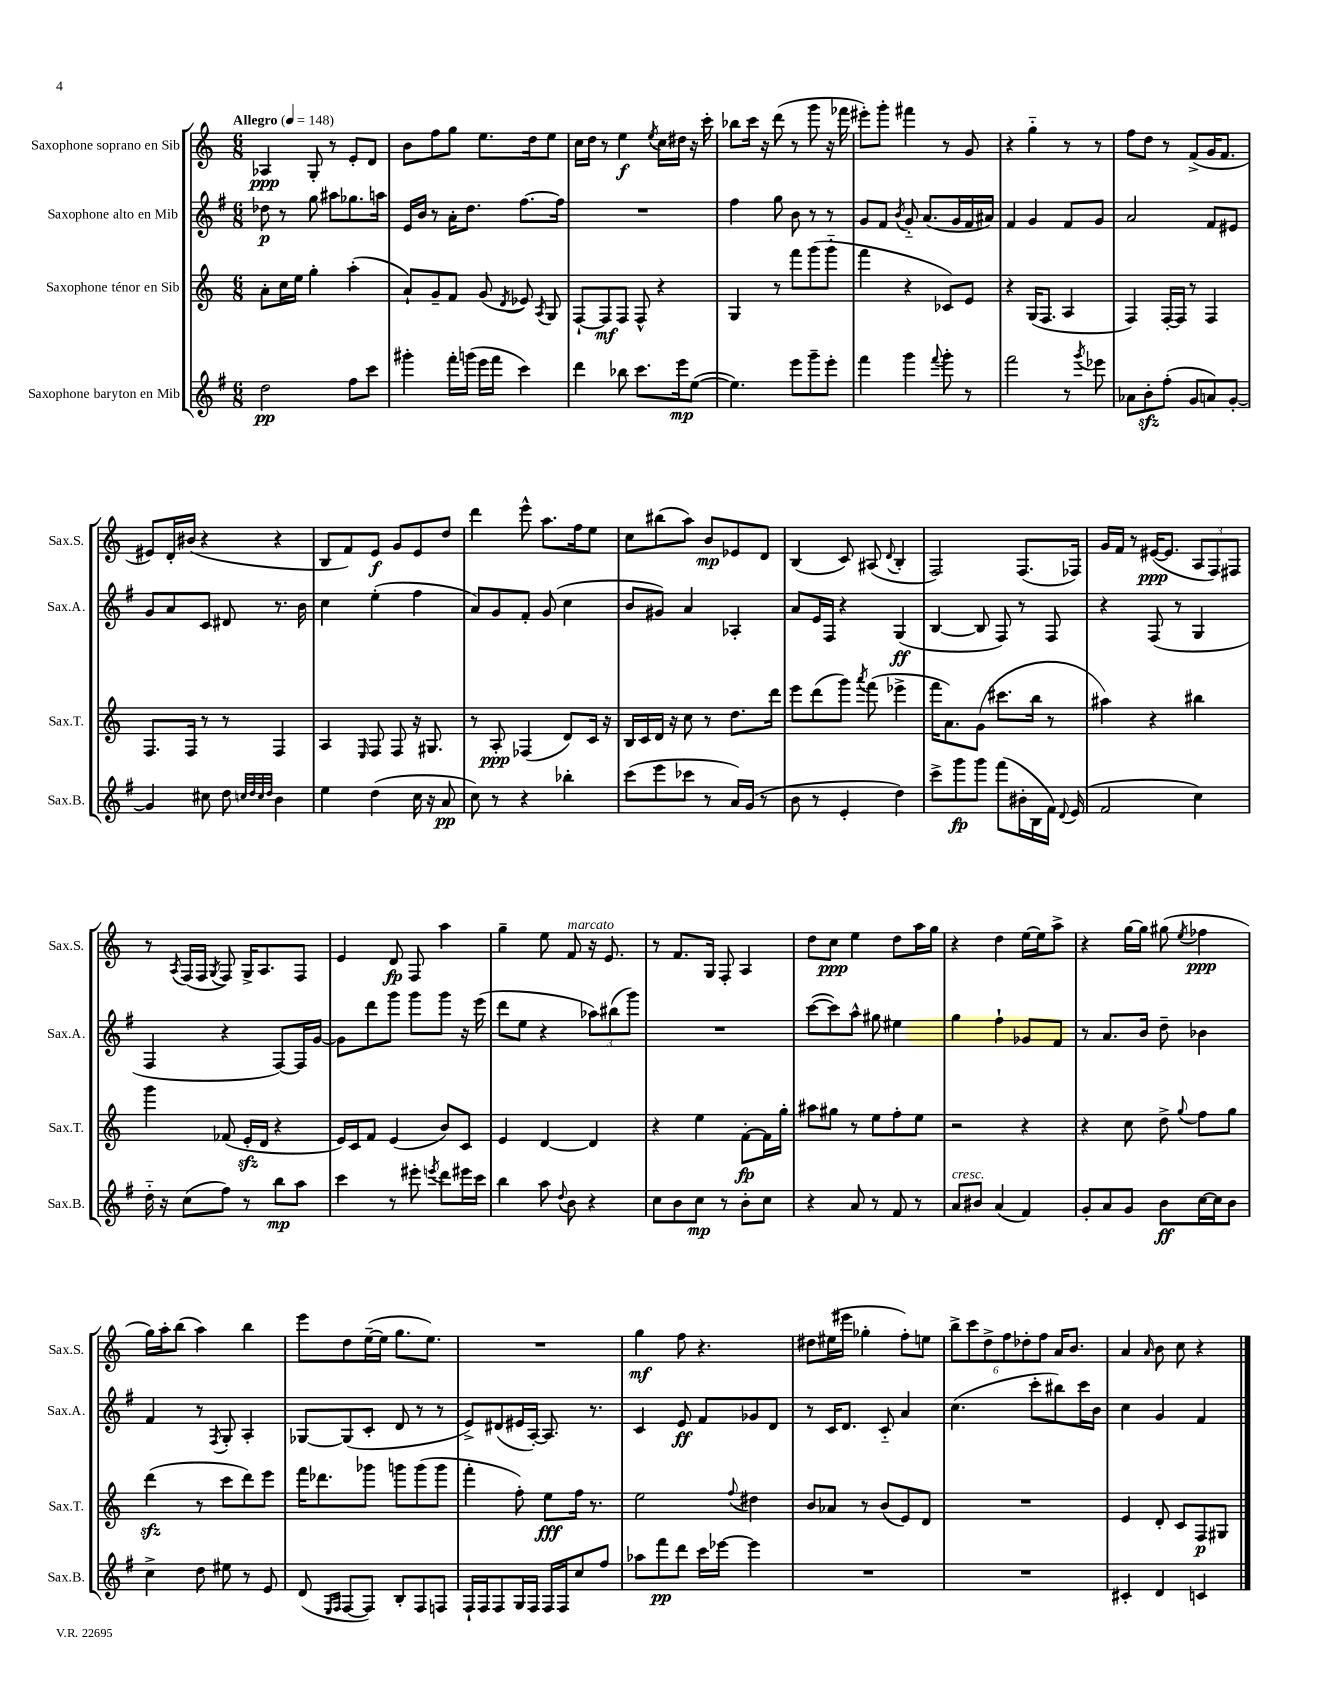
<<
\new StaffGroup <<
\new Staff = "s0" \with { instrumentName = "Saxophone soprano en Sib" shortInstrumentName = "Sax.S." } {
    \clef treble \key c \major \numericTimeSignature \time 6/8 \tempo "Allegro" 4 = 148
    \autoBeamOff aes4\ppp g8-. r8 e'8[-. d'8] |
    b'8[ f''8 g''8] e''8.[ d''16 e''8] |
    c''16[ d''16] r8 e''4\f \acciaccatura { e''8 } c''16[ dis''16] r16 c'''16-. |
    bes''8[ c'''16] r16 d'''8( r8 g'''8 r16 fes'''16 |
    eis'''8[-.) g'''8]-. fis'''4 r8 g'8 |
    r4 g''4-_ r8 r8 |
    f''8[ d''8] r8 f'8[->( g'16 f'8.] |
    eis'8[) d'16-. bis'16]( r4 r4 |
    b8[ f'8) e'8]\f g'8[ e'8 d''8] |
    d'''4 e'''8-^ a''8.[ f''16 e''8] |
    c''8[ bis''8( a''8]) b'8[\mp ees'8 d'8] |
    b4( c'8) ais8( \appoggiatura { d'8 } b4-. |
    f2) f8.[( fes16]) |
    g'16[ f'16] r8 eis'16[~\ppp( eis'8.] \tuplet 3/2 { a8[ f8) fis8] } |
    r8 \acciaccatura { a8 } f16[( f16] \acciaccatura { g8 } f8) g16[-> a8. f8] |
    e'4 d'8\fp f8 a''4 |
    g''4-- e''8 f'8^\markup { \italic "marcato" } r16 e'8. |
    r8 f'8.[ g16] f8-. a4 |
    d''8[ c''8]\ppp e''4 d''8[ a''16 g''16] |
    r4 d''4 e''16[~ e''16 a''8]-> |
    r4 g''16[~ g''16] gis''8( \acciaccatura { e''8 } fes''4\ppp |
    g''16[) a''16-. b''8]( a''4) b''4 |
    e'''8[ d''8 e''16~--( e''16] g''8.[ e''8.]) |
    R2. |
    g''4\mf f''8 r4. |
    dis''8[ eis''16( eis'''16] ges''4-. f''8[-.) e''8] |
    \tuplet 6/4 { b''8[-> c'''8 d''8-> f''8 des''8-. f''8] } a'16[ b'8.] |
    a'4 \grace { a'16 } b'8 c''8 r4 \bar "|." |
}
\new Staff = "s1" \with { instrumentName = "Saxophone alto en Mib" shortInstrumentName = "Sax.A." } {
    \clef treble \key g \major \numericTimeSignature \time 6/8
    \autoBeamOff des''8\p r8 g''8 ais''8[ ges''8. a''16] |
    e'16[ b'16] r8 a'16[-. d''8.] fis''8.[~ fis''16] |
    R2. |
    fis''4 g''8 b'8 r8 r8 |
    g'8[ fis'8] \acciaccatura { b'8 } g'8-_ a'8.[( g'16 fis'16 ais'16]) |
    fis'4 g'4 fis'8[ g'8] |
    a'2 fis'8[ eis'8] |
    g'8[ a'8 c'8] dis'8 r8. b'16 |
    c''4 e''4-.( fis''4 |
    a'8[) g'8 fis'8]-. g'8( c''4 |
    b'8[ gis'8]) a'4 aes4-. |
    a'8[ e'16 fis16] r4 g4\ff( |
    b4~ b8 fis8) r8 fis8 |
    r4 fis8( r8 g4 |
    fis4 r4 fis8[~) fis16 g'16]~ |
    g'8[ d'''8 g'''8] g'''8[ g'''8] r16 e'''16( |
    d'''8[ e''8] r4 \tuplet 3/2 { aes''8[) bis''8( g'''8]) } |
    R2. |
    c'''8[~( c'''8) a''8]-^ gis''8 eis''4 |
    g''4 fis''4-! ges'8[ fis'8] |
    r8 a'8.[ b'16] d''8-- bes'4 |
    fis'4 r8 \acciaccatura { fis8 } g8-. a4-. |
    ges8[~ ges8( c'8]-. d'8 r8 r8 |
    e'8[->) dis'8( eis'16 a16]~-.) a8. r8. |
    c'4 e'8\ff fis'8[ ges'8 d'8] |
    r8 c'16[ d'8.] c'8-_ a'4 |
    c''4.( c'''8[-. bis''8) c'''16 b'16] |
    c''4 g'4 fis'4 \bar "|." |
}
\new Staff = "s2" \with { instrumentName = "Saxophone ténor en Sib" shortInstrumentName = "Sax.T." } {
    \clef treble \key c \major \numericTimeSignature \time 6/8
    \autoBeamOff a'8[-. c''16 e''16] g''4-. a''4-.( |
    a'8[-!) g'8-- f'8] g'8( \acciaccatura { d'8 } ees'8) \acciaccatura { a8 } g8 |
    f8[~-! f8\mf f8] f8-^ r4 |
    g4 r8 f'''8[ g'''8( g'''8]-_ |
    f'''4 r4 ces'8[) e'8] |
    r4 g16[( f8.] a4 |
    f4) f16[~-. f16] r8 f4 |
    f8.[ f16] r8 r8 f4 |
    a4 \grace { e16 } f8 f8 r16 gis8. |
    r8 a8-.\ppp fes4( d'8[) c'16] r16 |
    b16[ c'16 d'16] r16 c''8 r8 d''8.[ d'''16] |
    e'''8[ d'''8( g'''8]) \acciaccatura { a'''8 } f'''8( ees'''4-> |
    f'''16[ a'8.) g'8]( cis'''8.[ b''16] r8 |
    ais''4) r4 bis''4 |
    g'''4 fes'8( e'16[-.\sfz d'16] r4 |
    e'16[) c'16 f'8] e'4( b'8[) c'8] |
    e'4 d'4~ d'4 |
    r4 e''4 f'8[~-.\fp f'16 g''16]-. |
    ais''8[ gis''8] r8 e''8[ f''8-. e''8] |
    r2 r4 |
    r4 c''8 d''8-> \appoggiatura { g''8 } f''8[ g''8] |
    d'''4\sfz( r8 c'''8[ d'''8) e'''8] |
    f'''16[ des'''8. ges'''8] g'''8[ g'''8( g'''8] |
    f'''4-. f''8-.) e''8[\fff f''16] r8. |
    e''2 \appoggiatura { f''8 } dis''4 |
    b'8[ aes'8] r8 b'8[( e'8) d'8] |
    R2. |
    e'4 d'8-. c'8[ f8\p gis8] \bar "|." |
}
\new Staff = "s3" \with { instrumentName = "Saxophone baryton en Mib" shortInstrumentName = "Sax.B." } {
    \clef treble \key g \major \numericTimeSignature \time 6/8
    \autoBeamOff d''2\pp fis''8[ c'''8] |
    gis'''4-. fis'''16[-. g'''16]( e'''16[ fis'''16] c'''4) |
    d'''4 bes''8 c'''8.[ e'''16\mp e''8]~( |
    e''4.) e'''8[ g'''8-- e'''8]-. |
    fis'''4 g'''4 \appoggiatura { fis'''8 } g'''8-. r8 |
    fis'''2 r8 \acciaccatura { g'''8 } ees'''8 |
    aes'8[ b'8-.\sfz fis''8]-.( g'8[ a'8) g'8]~-. |
    g'4 cis''8 d''8 \grace { c''32[ d''32 c''32 d''32] } b'4 |
    e''4 d''4( c''16 r16 a'8\pp |
    c''8) r8 r4 bes''4-. |
    c'''8[( e'''8 ces'''8] r8 a'16[) g'16]( r8 |
    b'8 r8 e'4-. d''4) |
    c'''8[-> g'''8\fp g'''8] fis'''8[( bis'16-. b16 fis'16]) \appoggiatura { d'8 } e'16( |
    fis'2 c''4) |
    d''16-_ r16 c''8[( fis''8]) r8 b''8[\mp a''8] |
    c'''4 r8 eis'''8-. \acciaccatura { e'''8 } d'''8[ eis'''16 c'''16] |
    b''4 a''8 \appoggiatura { d''8 } b'8 r4 |
    c''8[ b'8 c''8]\mp r8 b'8[-. c''8] |
    r4 a'8 r8 fis'8 r8 |
    a'8[^\markup { \italic "cresc." } bis'8] a'4( fis'4) |
    g'8[-. a'8 g'8] b'8[\ff c''16~ c''16 b'8] |
    c''4-> d''8 eis''8 r8 e'8 |
    d'8( \grace { e16[ fis16] } fis8[~ fis8]) b8[-. fis8 f8] |
    fis16[-! fis16 fis8 g16 fis16] fis16[ fis16 c''8 fis''8] |
    aes''8[ fis'''8\pp d'''8] c'''16[ ees'''16]~ ees'''4 |
    R2. |
    R2. |
    cis'4-. d'4 c'4 \bar "|." |
}
>>
>>
\layout { \context { \Score \remove "Bar_number_engraver" } }
